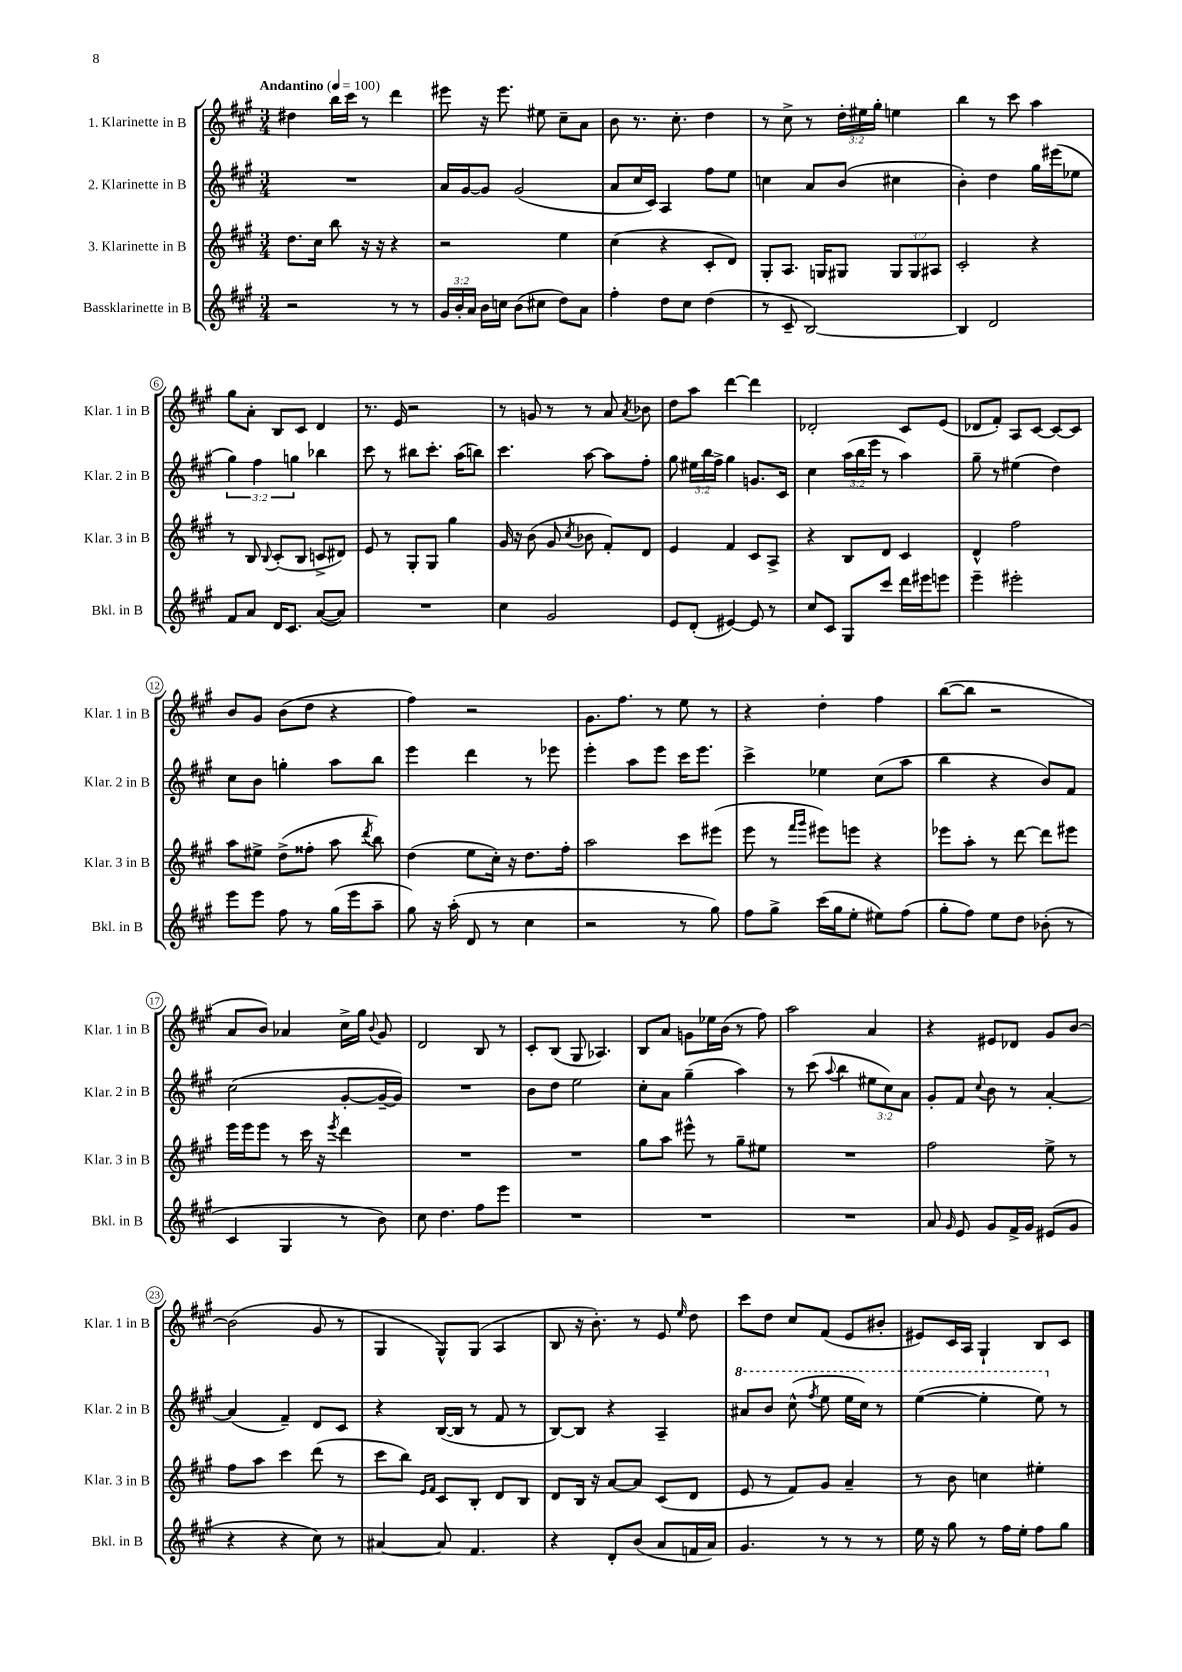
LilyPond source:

<<
\new StaffGroup <<
\new Staff = "s0" \with { instrumentName = "1. Klarinette in B" shortInstrumentName = "Klar. 1 in B" } {
    \clef treble \key a \major \numericTimeSignature \time 3/4 \override Staff.TupletNumber.text = #tuplet-number::calc-fraction-text \tempo "Andantino" 4 = 100
    \autoBeamOff dis''4 b''16[ cis'''16] r8 d'''4 |
    eis'''8 r16 eis'''8. eis''8 cis''8[-- a'8] |
    b'8 r8. cis''8.-. d''4 |
    r8 cis''8-> r8 \tuplet 3/2 { d''16[-. eis''16 gis''16]-. } e''4 |
    b''4 r8 cis'''8 a''4 |
    gis''8[ a'8]-. b8[ cis'8] d'4 |
    r8. e'16 r2 |
    r8 g'8 r8 r8 a'8 \acciaccatura { a'8 } bes'8 |
    d''8[ a''8] d'''4~ d'''4 |
    des'2-. cis'8[ e'8]( |
    des'8[ fis'8]-.) a8[ cis'8]~ cis'8[~ cis'8] |
    b'8[ gis'8] b'8[( d''8] r4 |
    fis''4) r2 |
    gis'8.[ fis''8.] r8 e''8 r8 |
    r4 d''4-. fis''4 |
    b''8[~( b''8] r2 |
    a'8[ b'8]) aes'4 cis''16[-> gis''16] \appoggiatura { b'8 } gis'8 |
    d'2 b8 r8 |
    cis'8[-. b8]( gis8 aes4.) |
    b8[ a'8] g'8[ ees''16 b'16]( r8 fis''8) |
    a''2 a'4 |
    r4 eis'8[ des'8] gis'8[ b'8]~ |
    b'2( gis'8 r8 |
    gis4 gis8[-^) gis8]( a4 |
    b8 r16 b'8.-.) r8 e'8 \grace { e''16 } d''8 |
    cis'''8[ d''8] cis''8[ fis'8]( e'8[ bis'8]-. |
    eis'8[) cis'16 a16] gis4-! b8[ cis'8] \bar "|." |
}
\new Staff = "s1" \with { instrumentName = "2. Klarinette in B" shortInstrumentName = "Klar. 2 in B" } {
    \clef treble \key a \major \numericTimeSignature \time 3/4 \override Staff.TupletNumber.text = #tuplet-number::calc-fraction-text
    \autoBeamOff R2. |
    a'16[ gis'16~ gis'8] gis'2( |
    a'8[ cis''16 cis'16]) a4 fis''8[ e''8] |
    c''4 a'8[ b'8]( cis''4 |
    b'4-.) d''4 gis''16[ eis'''16( ees''8] |
    \tuplet 3/2 { gis''4) fis''4 g''4 } bes''4 |
    cis'''8 r8 bis''8[ cis'''8.]-. a''16[( b''8]) |
    cis'''4. a''8~ a''8[ fis''8]-. |
    gis''8 \tuplet 3/2 { eis''16[ b''16 fis''16]-> } gis''4 g'8.[ cis'16] |
    cis''4 \tuplet 3/2 { a''16[( b''16 e'''16] } r8 a''4) |
    gis''8-- r8 eis''4( d''4) |
    cis''8[ b'8] g''4-. a''8[ b''8] |
    e'''4 d'''4 r8 ees'''8 |
    e'''4-. a''8[ e'''8] cis'''16[ e'''8.] |
    cis'''4-> ees''4 cis''8[( a''8] |
    b''4 r4 b'8[) fis'8] |
    cis''2( gis'8[~-. gis'16~-- gis'16]) |
    R2. |
    b'8[ d''8] e''2 |
    cis''8[-. a'8] gis''4--( a''4) |
    r8 cis'''8( \appoggiatura { a''8 } b''4 \tuplet 3/2 { eis''8[ cis''8) a'8] } |
    gis'8[-. fis'8] \appoggiatura { cis''8 } b'8 r8 a'4~-. |
    a'4( fis'4--) d'8[ cis'8] |
    r4 b16[~( b16] r8 fis'8 r8 |
    b8[~) b8] r4 a4-- |
    \ottava #1 ais''8[ b''8] cis'''8-^( \acciaccatura { fis'''8 } e'''8 e'''16[ cis'''16]) r8 |
    e'''4~( e'''4-. e'''8) \ottava #0 r8 \bar "|." |
}
\new Staff = "s2" \with { instrumentName = "3. Klarinette in B" shortInstrumentName = "Klar. 3 in B" } {
    \clef treble \key a \major \numericTimeSignature \time 3/4 \override Staff.TupletNumber.text = #tuplet-number::calc-fraction-text
    \autoBeamOff d''8.[ cis''16] b''8 r16 r16 r4 |
    r2 e''4 |
    cis''4( r4 cis'8[-. d'8]) |
    gis8[-. a8.] g16[ gis8] \tuplet 3/2 { gis8[ gis8 ais8] } |
    cis'2-. r4 |
    r8 b8 \appoggiatura { b8 } cis'8[-.( b8] c'8[-> dis'8]) |
    e'8 r8 gis8[-. gis8] gis''4 |
    gis'16 r16 b'8( gis'8 \acciaccatura { cis''8 } bes'8 fis'8[-.) d'8] |
    e'4 fis'4 cis'8[ a8]-> |
    r4 b8[ d'8] cis'4 |
    d'4-^ fis''2 |
    a''8[ eis''8]-> d''8[->( fisis''8]-. a''8 \acciaccatura { d'''8 } b''8) |
    d''4( e''8[ cis''16]-.) r16 d''8.[ fis''16]-. |
    a''2 cis'''8[ eis'''8]( |
    e'''8 r8 \grace { fis'''16[ gis'''16] } eis'''8[) e'''8] r4 |
    ees'''8[ a''8]-. r8 d'''8~ d'''8[ eis'''8] |
    e'''16[ e'''16 e'''8] r8 cis'''16 r16 \acciaccatura { e'''8 } d'''4 |
    R2. |
    R2. |
    gis''8[ a''8] eis'''8-^ r8 gis''8[-- eis''8] |
    R2. |
    fis''2 e''8-> r8 |
    fis''8[ a''8] cis'''4 d'''8( r8 |
    cis'''8[ b''8]) \grace { e'16[ fis'16] } cis'8[ b8]-. d'8[ b8] |
    d'8[ b16] r16 a'8[~ a'8] cis'8[( d'8] |
    e'8 r8 fis'8[) gis'8] a'4-- |
    r8 b'8 c''4 eis''4-. \bar "|." |
}
\new Staff = "s3" \with { instrumentName = "Bassklarinette in B" shortInstrumentName = "Bkl. in B" } {
    \clef treble \key a \major \numericTimeSignature \time 3/4 \override Staff.TupletNumber.text = #tuplet-number::calc-fraction-text
    \autoBeamOff r2 r8 r8 |
    \tuplet 3/2 { gis'16[ b'16-. a'16] } b'16[ c''16] b'8[( cis''8] d''8[) a'8] |
    fis''4-. d''8[ cis''8] d''4( |
    r8 cis'8-- b2~) |
    b4 d'2 |
    fis'8[ a'8] d'16[ cis'8.] a'8[~( a'8]) |
    R2. |
    cis''4 gis'2 |
    e'8[ d'8]-.( eis'4~) eis'8 r8 |
    cis''8[ cis'8] gis8[ cis'''8] d'''16[ eis'''16 e'''8] |
    e'''4-- eis'''2-. |
    e'''8[ e'''8] fis''8 r8 gis''16[( e'''16 a''8]-- |
    gis''8) r16 a''16-.( d'8 r8 cis''4 |
    r2 r8 gis''8) |
    fis''8[ gis''8]-> cis'''16[( gis''16 e''8]-. eis''8[) fis''8]( |
    gis''8[-. fis''8]) e''8[ d''8] bes'8-.( r8 |
    cis'4 gis4 r8 b'8) |
    cis''8 d''4. fis''8[ e'''8] |
    R2. |
    R2. |
    R2. |
    a'8 \grace { gis'16 } e'8 gis'8[ fis'16-> gis'16] eis'8[( gis'8] |
    r4 r4 cis''8) r8 |
    ais'4~ ais'8 fis'4. |
    r4 d'8[-. b'8]( a'8[ f'16 a'16]) |
    gis'4. r8 r8 r8 |
    e''16 r16 gis''8 r8 fis''16[ e''16]-. fis''8[ gis''8] \bar "|." |
}
>>
>>
\layout { \context { \Score \override BarNumber.stencil = #(make-stencil-circler 0.1 0.3 ly:text-interface::print) } }
